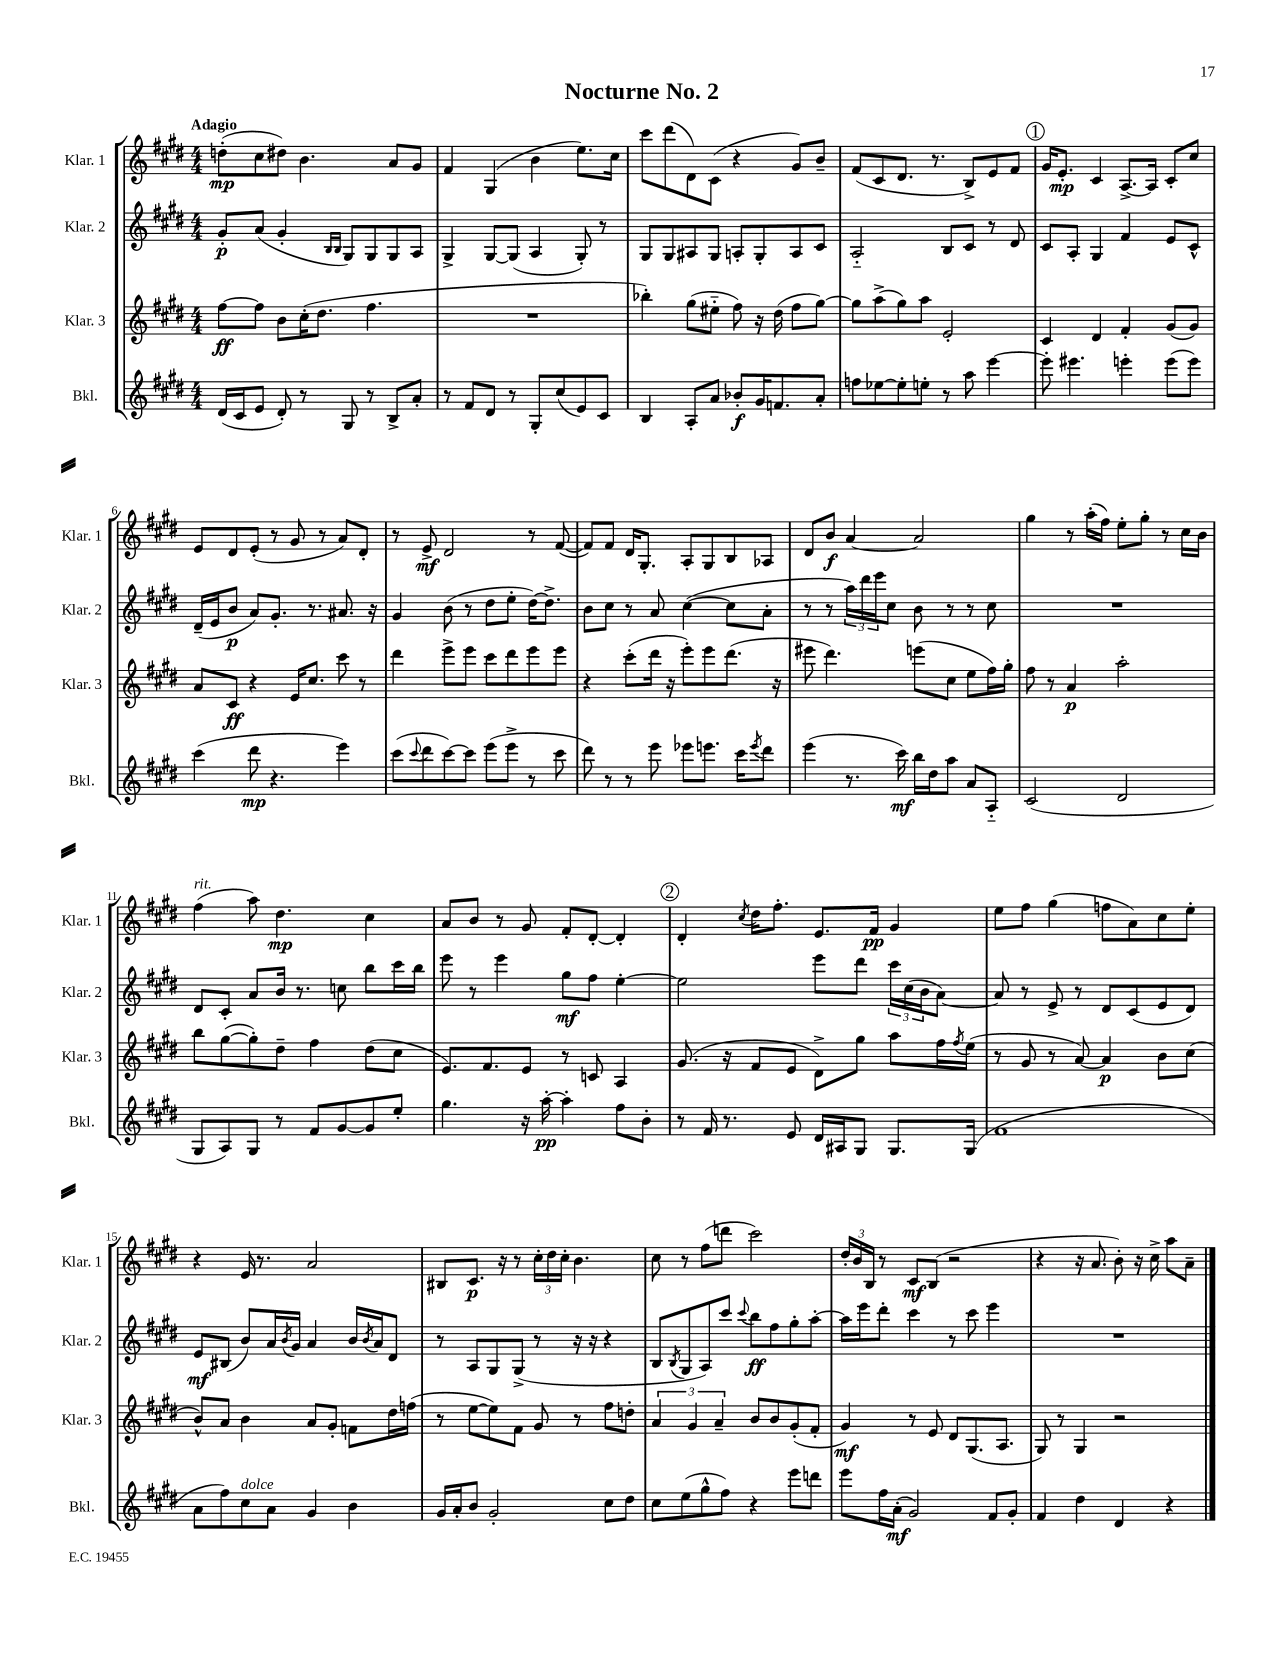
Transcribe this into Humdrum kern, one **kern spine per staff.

**kern	**dynam	**kern	**dynam	**kern	**dynam	**kern	**dynam
*part4	*part4	*part3	*part3	*part2	*part2	*part1	*part1
*staff4	*staff4	*staff3	*staff3	*staff2	*staff2	*staff1	*staff1
*I"Bkl.	*	*I"Klar. 3	*	*I"Klar. 2	*	*I"Klar. 1	*
*I'Bkl.	*	*I'Klar. 3	*	*I'Klar. 2	*	*I'Klar. 1	*
*clefG2	*	*clefG2	*	*clefG2	*	*clefG2	*
*k[f#c#g#d#]	*	*k[f#c#g#d#]	*	*k[f#c#g#d#]	*	*k[f#c#g#d#]	*
*M4/4	*	*M4/4	*	*M4/4	*	*M4/4	*
=1	=1	=1	=1	=1	=1	=1	=1
!	!	!	!	!	!	!LO:TX:a:B:t=Adagio	!
(16d#/LL	.	[8ff#\L	ff	8g#'/L	p	(8ddn'\L	mp
16c#/J	.	.	.	.	.	.	.
8e/J	.	8ff#\J]	.	(8a/J	.	8cc#\	.
8d#'/)	.	8b\L	.	4g#'/	.	8dd#X\J)	.
8r	.	(16cc#'\K	.	.	.	4.b\	.
.	.	8.dd#\J	.	.	.	.	.
.	.	.	.	16qqB/LL	.	.	.
.	.	.	.	16qqB/JJ	.	.	.
8G#/	.	.	.	8G#/L)	.	.	.
8r	.	4.ff#\	.	8G#/	.	.	.
8B^/L	.	.	.	8G#/	.	8a/L	.
8a'/J	.	.	.	8A/J	.	8g#/J	.
=2	=2	=2	=2	=2	=2	=2	=2
8r	.	1r	.	4G#^/	.	4f#/	.
8f#/L	.	.	.	.	.	.	.
8d#/J	.	.	.	[8G#/L	.	(4G#/	.
8r	.	.	.	(8G#/J]	.	.	.
8G#'/L	.	.	.	4A/	.	4b\	.
(8cc#/	.	.	.	.	.	.	.
8e/)	.	.	.	8G#'/)	.	8.ee\L)	.
8c#/J	.	.	.	8r	.	.	.
.	.	.	.	.	.	16cc#\Jk	.
=3	=3	=3	=3	=3	=3	=3	=3
4B/	.	4bb-X'\)	.	8G#/L	.	8ccc#\L	.
.	.	.	.	8G#/	.	(8ddd#\	.
8A'/L	.	(8gg#\L	.	8A#X/	.	8d#\)	.
8a/J	.	8ee#X\J	.	8G#/J	.	(8c#\J	.
8b-X'/L	f	8ff#\)	.	8An'/L	.	4r	.
16g#/K	.	16r	.	8G#'/	.	.	.
8.fn/	.	(16dd#\	.	.	.	.	.
.	.	8ff#\L	.	8A/	.	8g#/L)	.
8a'/J	.	[8gg#\J)	.	8c#/J	.	8b~/J	.
=4	=4	=4	=4	=4	=4	=4	=4
8ffn\L	.	8gg#\L]	.	2A/	.	(8f#/L	.
[8ee-X\	.	(8aa^\	.	.	.	8c#/	.
8ee-'\]	.	8gg#\)	.	.	.	8.d#/J	.
8een'\J	.	8aa\J	.	.	.	.	.
.	.	.	.	.	.	8.r	.
8r	.	2e'/	.	8B/L	.	.	.
8aa\	.	.	.	8c#/J	.	8B^/L)	.
[4eee\	.	.	.	8r	.	8e/	.
.	.	.	.	8d#/	.	8f#/J	.
!!LO:REH:place=s1:t=1
=5	=5	=5	=5	=5	=5	=5	=5
8eee'\]	.	4c#/	.	8c#/L	.	16g#/KL	.
.	.	.	.	.	.	8.e'/J	mp
4.eee#X\	.	.	.	8A'/J	.	.	.
.	.	4d#/	.	4G#/	.	4c#/	.
4eeen'\	.	4f#'/	.	4f#/	.	[8.A^/L	.
.	.	.	.	.	.	16A/Jk]	.
(8eee\L	.	(8g#/L	.	8e/L	.	8c#'/L	.
8eee\J)	.	8g#/J)	.	8c#^^/J	.	8cc#/J	.
!!LO:LB:g=z
=6	=6	=6	=6	=6	=6	=6	=6
(4ccc#\	.	8a/L	.	(16d#~/LL	.	8e/L	.
.	.	.	.	16e/J	.	.	.
.	.	8c#/J	ff	8b/J	p	8d#/	.
8ddd#\	mp	4r	.	8a/L)	.	(8e'/J	.
4.r	.	.	.	8.g#'/J	.	8r	.
.	.	16e/KL	.	.	.	8g#/	.
.	.	8.cc#/J	.	8.r	.	.	.
.	.	.	.	.	.	8r	.
4eee\)	.	8ccc#\	.	8.a#X/	.	8a/L)	.
.	.	8r	.	.	.	8d#'/J	.
.	.	.	.	16r	.	.	.
=7	=7	=7	=7	=7	=7	=7	=7
(8ccc#\L	.	4ddd#\	.	4g#/	.	8r	.
8qqccc#/	.	.	.	.	.	.	.
8ddd#\	.	.	.	.	.	8e^/	mf
[8ccc#\)	.	8eee^\L	.	(8b\	.	2d#/	.
8ccc#\J]	.	8eee\J	.	8r	.	.	.
(8eee\L	.	8ccc#\L	.	8dd#\L	.	.	.
8eee^\J	.	8ddd#\	.	8ee'\J	.	.	.
8r	.	8eee\	.	[16dd#\KL)	.	8r	.
.	.	.	.	8.dd#^\J]	.	.	.
8ccc#\	.	8eee\J	.	.	.	([8f#/	.
=8	=8	=8	=8	=8	=8	=8	=8
8ddd#\)	.	4r	.	8b\L	.	8f#/L])	.
8r	.	.	.	8cc#\J	.	8f#/J	.
8r	.	(8ccc#'\L	.	8r	.	16d#/KL	.
.	.	.	.	.	.	8.G#'/J	.
8eee\	.	16ddd#\Jk	.	8a/	.	.	.
.	.	16r	.	.	.	.	.
8eee-X\L	.	8eee'\L)	.	([4cc#\	.	8A'/L	.
8.eeen\J	.	8eee\	.	.	.	8G#/	.
.	.	(8.ddd#\J	.	8cc#\L]	.	8B/	.
16ccc#\KL	.	.	.	.	.	.	.
8qeee/	.	.	.	.	.	.	.
8ddd#\J	.	.	.	8a'\J	.	8A-X/J	.
.	.	16r	.	.	.	.	.
=9	=9	=9	=9	=9	=9	=9	=9
(4eee\	.	8eee#X\	.	8r	.	8d#/L	.
.	.	4.ddd#\)	.	8r	.	8b/J	f
8.r	.	.	.	24aa\LL)	.	[4a/	.
.	.	.	.	24ddd#\	.	.	.
.	.	.	.	24eee\J	.	.	.
.	.	.	.	8cc#\J	.	.	.
16ccc#\)	mf	.	.	.	.	.	.
16bb\LL	.	(8eeen\L	.	8b\	.	2a/]	.
16dd#\J	.	.	.	.	.	.	.
8aa\J	.	8cc#\J	.	8r	.	.	.
8a/L	.	8ee\L	.	8r	.	.	.
8A/J	.	16ff#\L)	.	8cc#\	.	.	.
.	.	16gg#'\JJ	.	.	.	.	.
=10	=10	=10	=10	=10	=10	=10	=10
(2c#/	.	8ff#\	.	1r	.	4gg#\	.
.	.	8r	.	.	.	.	.
.	.	4a/	p	.	.	8r	.
.	.	.	.	.	.	(16aa'\LL	.
.	.	.	.	.	.	16ff#\JJ)	.
2d#/	.	2aa'\	.	.	.	8ee'\L	.
.	.	.	.	.	.	8gg#'\J	.
.	.	.	.	.	.	8r	.
.	.	.	.	.	.	16cc#\LL	.
.	.	.	.	.	.	16b\JJ	.
!!LO:LB:g=z
=11	=11	=11	=11	=11	=11	=11	=11
!	!	!	!	!	!	!LO:TX:a:i:t=rit.	!
8G#/L	.	8bb\L	.	8d#/L	.	(4ff#\	.
8A/)	.	([8gg#\	.	8c#'/J	.	.	.
8G#/J	.	8gg#'\])	.	8a/L	.	8aa\)	.
8r	.	8dd#~\J	.	16b/Jk	.	4.dd#\	mp
.	.	.	.	8.r	.	.	.
8f#/L	.	4ff#\	.	.	.	.	.
[8g#/	.	.	.	8ccn\	.	.	.
8g#/]	.	(8dd#\L	.	8bb\L	.	4cc#\	.
8ee'/J	.	8cc#\J	.	16ccc#\L	.	.	.
.	.	.	.	16bb\JJ	.	.	.
=12	=12	=12	=12	=12	=12	=12	=12
4.gg#\	.	8.e/L)	.	8eee\	.	8a/L	.
.	.	.	.	8r	.	8b/J	.
.	.	8.f#/	.	.	.	.	.
.	.	.	.	4eee\	.	8r	.
16r	.	8e/J	.	.	.	8g#/	.
[16aa'\	pp	.	.	.	.	.	.
4aa'\]	.	8r	.	8gg#\L	mf	8f#'/L	.
.	.	8cn/	.	8ff#\J	.	[8d#'/J	.
8ff#\L	.	4A/	.	[4ee'\	.	4d#'/]	.
8b'\J	.	.	.	.	.	.	.
!!LO:REH:place=s1:t=2
=13	=13	=13	=13	=13	=13	=13	=13
8r	.	(8.g#/	.	2ee\]	.	4d#'/	.
16f#/	.	.	.	.	.	.	.
8.r	.	16r	.	.	.	.	.
.	.	.	.	.	.	8qcc#/	.
.	.	8f#/L	.	.	.	16dd#\KL	.
.	.	.	.	.	.	8.ff#'\J	.
8e/	.	8e/J	.	.	.	.	.
16d#/LL	.	8d#^\L)	.	8eee\L	.	8.e/L	.
16A#X/J	.	.	.	.	.	.	.
8G#/J	.	8gg#\J	.	8ddd#\J	.	.	.
.	.	.	.	.	.	16f#/Jk	pp
8.G#/L	.	8aa\L	.	24ccc#\LL	.	4g#/	.
.	.	.	.	(24cc#\	.	.	.
.	.	.	.	24b\J	.	.	.
.	.	16ff#\L	.	[8a\J)	.	.	.
.	.	8qff#/	.	.	.	.	.
(16G#/Jk	.	(16ee\JJ	.	.	.	.	.
=14	=14	=14	=14	=14	=14	=14	=14
1f#	.	8r	.	8a/]	.	8ee\L	.
.	.	8g#/	.	8r	.	8ff#\J	.
.	.	8r	.	8e^/	.	(4gg#\	.
.	.	[8a/)	.	8r	.	.	.
.	.	4a/]	p	8d#/L	.	8ffn\L	.
.	.	.	.	(8c#/	.	8a\)	.
.	.	8b\L	.	8e/	.	8cc#\	.
.	.	(8cc#\J	.	8d#/J)	.	8ee'\J	.
!!LO:LB:g=z
=15	=15	=15	=15	=15	=15	=15	=15
8a\L	.	8b^^/L)	.	8e/L	mf	4r	.
8ff#\)	.	8a/J	.	(8B#X/J	.	.	.
!LO:TX:a:i:t=dolce	!	!	!	!	!	!	!
8cc#\	.	4b\	.	8b/L)	.	16e/	.
.	.	.	.	.	.	8.r	.
8a\J	.	.	.	16a/L	.	.	.
.	.	.	.	8qb/	.	.	.
.	.	.	.	16g#/JJ	.	.	.
4g#/	.	8a/L	.	4a/	.	2a/	.
.	.	8g#'/J	.	.	.	.	.
4b\	.	8fn\L	.	16b/LL	.	.	.
.	.	.	.	8qb/	.	.	.
.	.	.	.	16a/J	.	.	.
.	.	16dd#\L	.	8d#/J	.	.	.
.	.	(16ffn\JJ	.	.	.	.	.
=16	=16	=16	=16	=16	=16	=16	=16
16g#/LL	.	8r	.	8r	.	8B#X/L	.
16a'/J	.	.	.	.	.	.	.
8b/J	.	[8ee\L	.	8A/L	.	8.c#/J	p
2g#'/	.	8ee\])	.	8G#/	.	.	.
.	.	.	.	.	.	16r	.
.	.	8f#\J	.	(8G#^/J	.	8r	.
.	.	8g#/	.	8r	.	24cc#'\LL	.
.	.	.	.	.	.	24dd#\	.
.	.	.	.	.	.	24cc#'\JJ	.
.	.	8r	.	16r	.	4.b\	.
.	.	.	.	16r	.	.	.
8cc#\L	.	8ff#\L	.	4r	.	.	.
8dd#\J	.	8ddn'\J	.	.	.	.	.
=17	=17	=17	=17	=17	=17	=17	=17
8cc#\L	.	6a/	.	8B/L	.	8cc#\	.
.	.	.	.	8qB/	.	.	.
(8ee\	.	.	.	8G#/	.	8r	.
.	.	6g#/	.	.	.	.	.
8gg#^^\	.	.	.	8A/)	.	(8ff#\L	.
.	.	6a~/	.	.	.	.	.
8ff#\J)	.	.	.	8ccc#/J	.	8dddn\J	.
.	.	.	.	8qqccc#/	.	.	.
4r	.	8b/L	.	8bb\L	ff	2ccc#\)	.
.	.	8b/	.	8ff#\	.	.	.
8eee\L	.	(8g#'/	.	8gg#'\	.	.	.
8dddn\J	.	8f#'/J	.	[8aa'\J	.	.	.
=18	=18	=18	=18	=18	=18	=18	=18
8eee\L	.	4g#/)	mf	16aa\LL]	.	24dd#'/LL	.
.	.	.	.	.	.	24b/	.
.	.	.	.	16eee\J	.	.	.
.	.	.	.	.	.	24B/JJ	.
16ff#\L	.	.	.	8ddd#'\J	.	8r	.
(16a'\JJ	mf	.	.	.	.	.	.
2g#/)	.	8r	.	4ccc#\	.	8c#/L	mf
.	.	8e/	.	.	.	(8B/J	.
.	.	8d#/L	.	8r	.	2r	.
.	.	(8.G#/	.	8ccc#\	.	.	.
8f#/L	.	.	.	4eee\	.	.	.
.	.	8.A/J	.	.	.	.	.
8g#'/J	.	.	.	.	.	.	.
=19	=19	=19	=19	=19	=19	=19	=19
4f#/	.	8G#/)	.	1r	.	4r	.
.	.	8r	.	.	.	.	.
4dd#\	.	4G#/	.	.	.	16r	.
.	.	.	.	.	.	8.a/	.
4d#/	.	2r	.	.	.	8b'\)	.
.	.	.	.	.	.	16r	.
.	.	.	.	.	.	16cc#^\	.
4r	.	.	.	.	.	8aa\L	.
.	.	.	.	.	.	8a~\J	.
==	==	==	==	==	==	==	==
*-	*-	*-	*-	*-	*-	*-	*-
